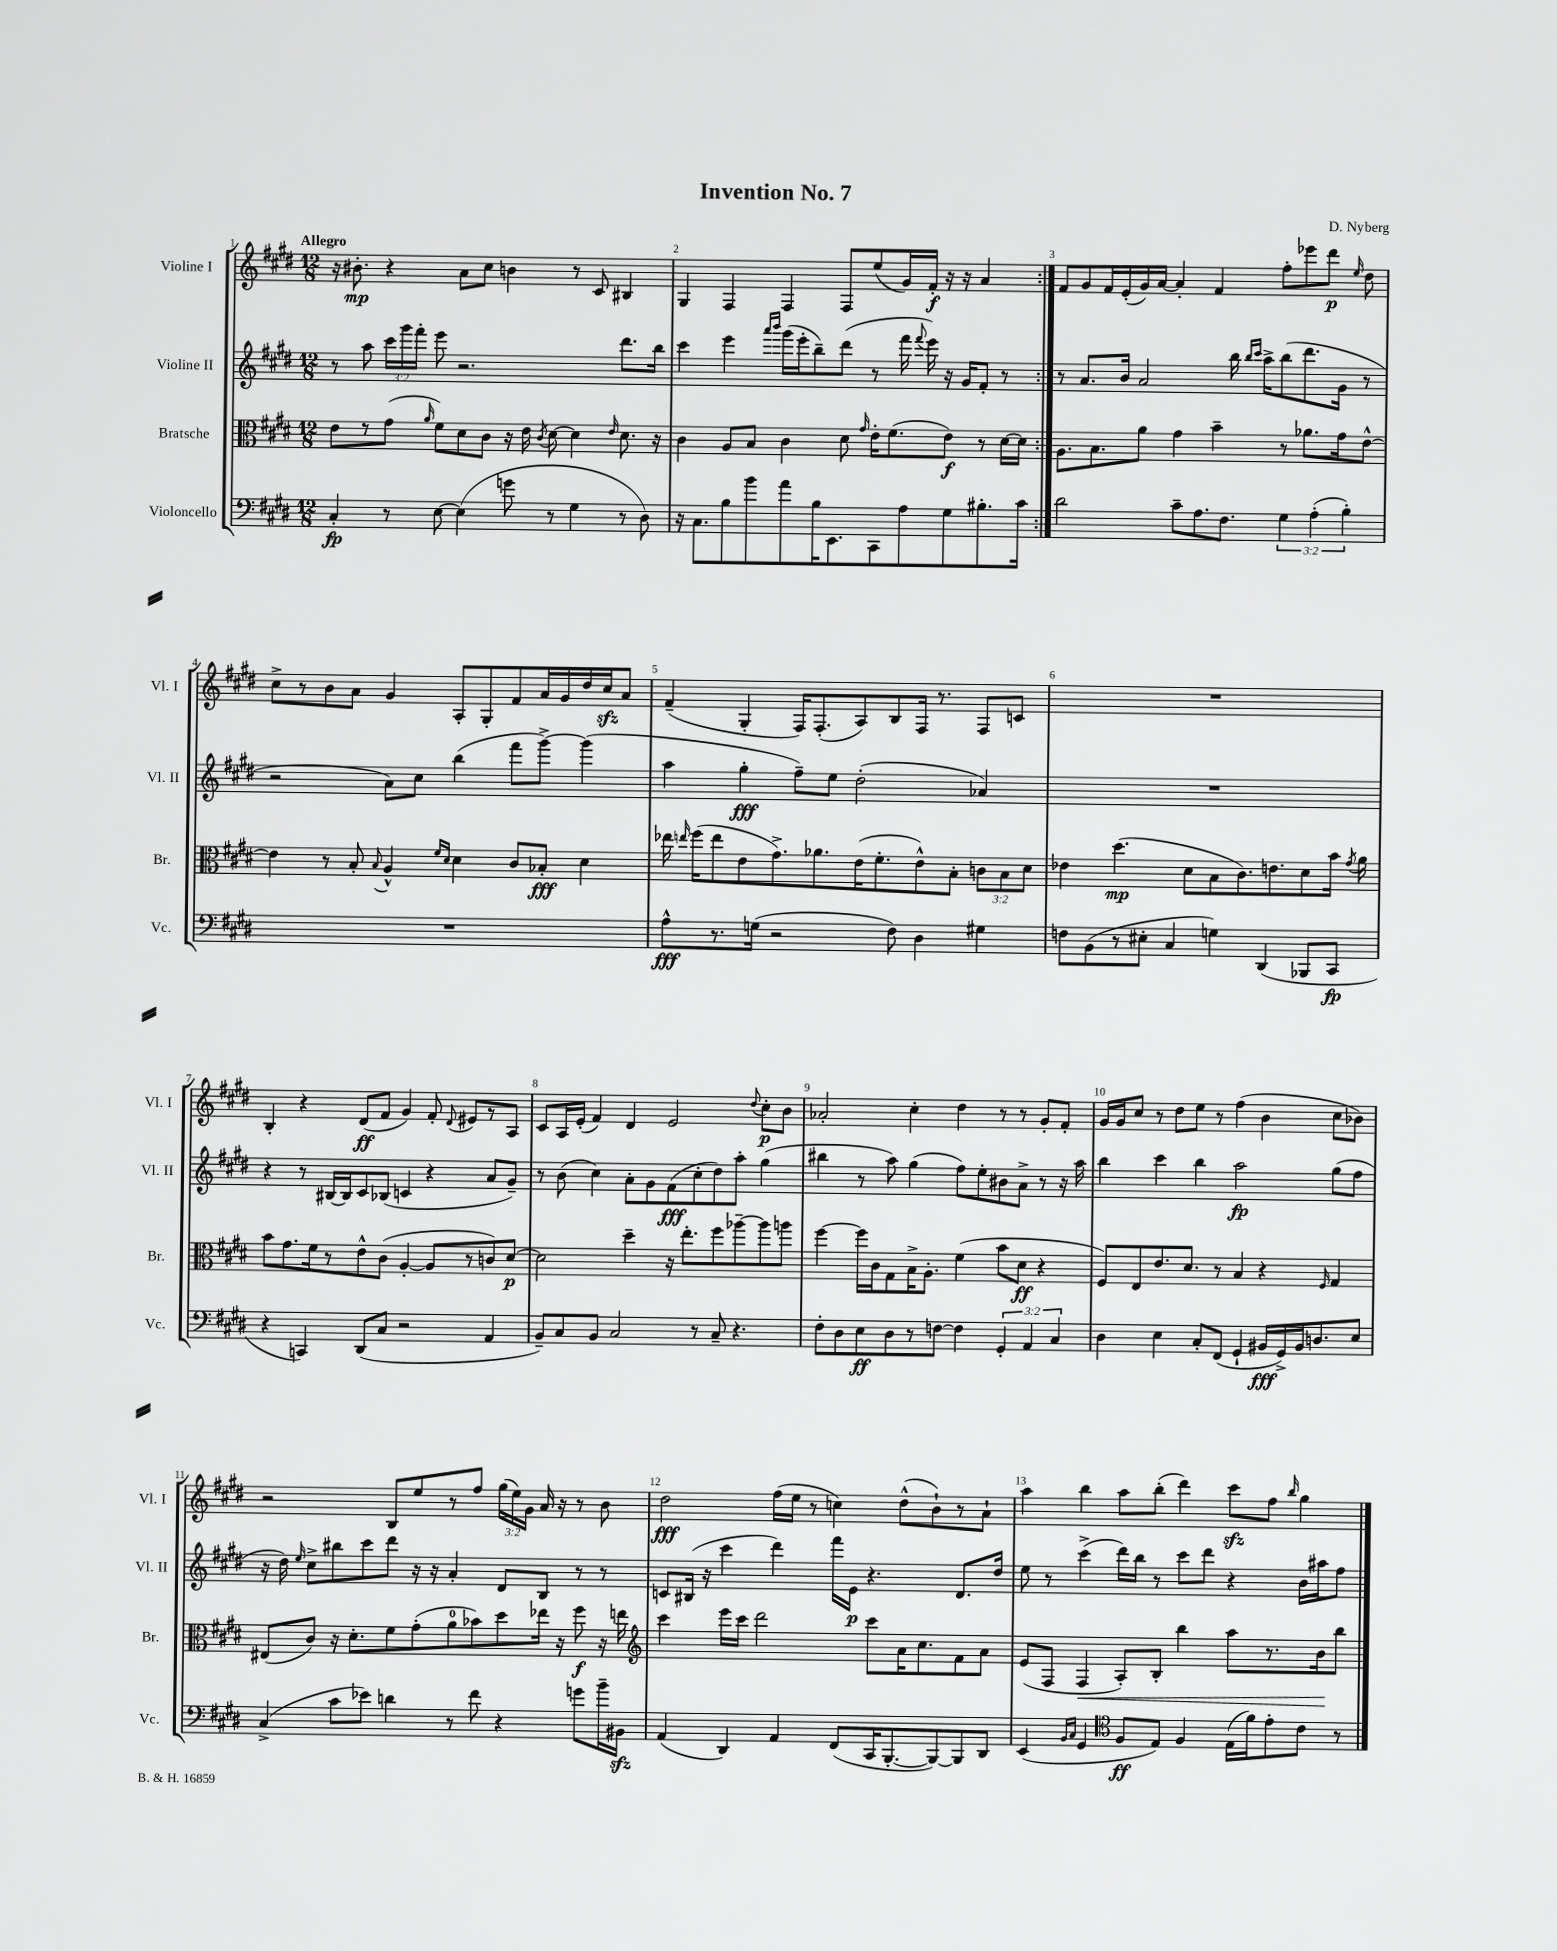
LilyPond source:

\header { title = "Invention No. 7" composer = "D. Nyberg" }
<<
\new StaffGroup <<
\new Staff = "s0" \with { instrumentName = "Violine I" shortInstrumentName = "Vl. I" } {
    \clef treble \key e \major \numericTimeSignature \time 12/8 \override Staff.TupletNumber.text = #tuplet-number::calc-fraction-text \tempo "Allegro"
    \autoBeamOff \repeat volta 2 { r16 bis'8.-.\mp r4 a'8[ cis''8] b'4 r8 cis'8 bis4 |
    gis4 fis4 fis4 fis8[ e''8( gis'16) fis'16]-.\f r16 r16 a'4 | }
    fis'8[ gis'8 fis'16 e'16-.( gis'16) a'16]~ a'4-. fis'4 fis''8[-. ees'''8 dis'''8]\p \grace { e''16 } dis''8 |
    cis''8[-> r8 b'8 a'8] gis'4 a8[-. gis8-. fis'8 a'16 gis'16 dis''16 cis''16\sfz a'8] |
    fis'4--( gis4-. fis16[) fis8.-.( a8) b8 fis16] r8. fis8[ c'8] |
    R1. |
    b4-. r4 dis'8[\ff( fis'8] gis'4) fis'8-. \appoggiatura { dis'8 } eis'8[ r8 a8] |
    cis'8[ a16 e'16]-.( fis'4) dis'4 e'2 \appoggiatura { dis''8 } cis''8[-.\p b'8] |
    aes'2-. cis''4-. dis''4 r8 r8 gis'8[-. fis'8]-. |
    gis'16[ gis'16 cis''8] r8 dis''8[ e''8] r8 fis''4( b'4 cis''8[ bes'8]) |
    r2 b8[ e''8 r8 fis''8] \tuplet 3/2 { gis''16[( e''16) gis'16] } a'16 r16 r8 b'8 |
    dis''2\fff fis''16[( e''16] r8 c''4) dis''8[-^( b'8-!) r8 a'8]-! |
    a''4 b''4 a''8[ b''8]-.( dis'''4) cis'''8[\sfz fis''8] \grace { b''16 } gis''4 \bar "|." |
}
\new Staff = "s1" \with { instrumentName = "Violine II" shortInstrumentName = "Vl. II" } {
    \clef treble \key e \major \numericTimeSignature \time 12/8 \override Staff.TupletNumber.text = #tuplet-number::calc-fraction-text
    \autoBeamOff \repeat volta 2 { r8 a''8 \tuplet 3/2 { cis'''16[ gis'''16 fis'''16]-. } e'''8 r2. dis'''8.[ b''16] |
    cis'''4 e'''4 \grace { a'''16[ b'''16] } gis'''16[( e'''16-. b''8--) dis'''8]( r8 fis'''16 \appoggiatura { fis'''8 } e'''16) r16 gis'16[ fis'8]-. r8 | }
    r8 a'8.[ b'16] a'2 b''16 \grace { b''16[ cis'''16] } a''16[-> b''8( dis'''8. gis'16] r8 |
    r2 a'8[) cis''8] b''4( fis'''8[ gis'''8]~->) gis'''4( |
    a''4 gis''4-.\fff fis''8[--) e''8] dis''2-.( aes'4) |
    R1. |
    r4 r8 bis16[~ bis16 cis'8 bes8]( c'4 r4 a'8[ gis'8]--) |
    r8 b'8( cis''4) a'8[-. gis'8 fis'8\fff( cis''8-. dis''8) a''8]-. gis''4( |
    bis''4 r8 a''8) gis''4( fis''8[) e''8-. bis'8 a'8]-> r8 r16 a''16 |
    b''4 cis'''4 b''4 a''2\fp gis''8[( fis''8] |
    r16 dis''16) \grace { e''16 } cis''8[-> bis''8 cis'''8 dis'''8] r16 r16 a'4-. dis'8[ b8] r8 r8 |
    c'8[ bis16]( r16 cis'''4 dis'''4) fis'''16[ e'16]\p r4. dis'8.[ dis''16] |
    e''8 r8 cis'''4->( dis'''16[) b''16] r8 cis'''8[ dis'''8] r4 b'16[ ais''16 fis''8] \bar "|." |
}
\new Staff = "s2" \with { instrumentName = "Bratsche" shortInstrumentName = "Br." } {
    \clef alto \key e \major \numericTimeSignature \time 12/8 \override Staff.TupletNumber.text = #tuplet-number::calc-fraction-text
    \autoBeamOff \repeat volta 2 { e'8[ r8 gis'8]( \grace { a'16 } fis'8[) dis'8 cis'8] r16 e'16 \acciaccatura { cis'8 } dis'8~ dis'4 \grace { e'16 } dis'8. r16 |
    cis'4 a8[ b8] cis'4 dis'8 \grace { gis'16 } e'16[-. fis'8.( e'8]\f) r8 dis'16[~ dis'16] | }
    a8.[ b8. a'8] gis'4 b'4-- r8 aes'8.[ gis'16 e'8]~-^ |
    e'4 r8 b8-. \appoggiatura { b8 } a4-^ \grace { fis'16[ dis'16] } dis'4 cis'8[ bes8]-.\fff dis'4 |
    ees''16 \grace { e''16 } fis''16[( e''8 e'8 gis'8.->) aes'8. e'16( fis'8.-. e'8-^) b8]-. \tuplet 3/2 { c'8[ b8 dis'8] } |
    ees'4 dis''4.\mp( dis'8[ b8 cis'8.) e'8. dis'8 b'16] \acciaccatura { gis'8 } a'16 |
    b'8[ gis'8. fis'16 r8 e'8-^ cis'8]( a4~-. a8[ r8 c'8) dis'8]~\p |
    dis'2 dis''4-- r16 e''8.[-. fis''8 aes''8~-- aes''8 a''8] |
    fis''4~ fis''16[ cis'16 gis8 b16-> a8.]-. fis'4( b'8[ dis'8]\ff r4 |
    fis8[) e8 e'8. dis'8.] r8 b4 r4 \grace { fis16 } gis4 |
    eis8[( cis'8]) r16 dis'8.[-. fis'8 gis'8-.( a'8-0 bes'8) dis''8 ees''16] r16 fis''8\f r16 e''16 |
    \clef treble cis'''4 e'''16[ cis'''16] dis'''2 cis'''8[ a'16 cis''8. fis'8 a'8] |
    e'8[( fis8] fis4\< a8[-.) b8]-. b''4 a''8[ r8. b'16\! b''8] \bar "|." |
}
\new Staff = "s3" \with { instrumentName = "Violoncello" shortInstrumentName = "Vc." } {
    \clef bass \key e \major \numericTimeSignature \time 12/8 \override Staff.TupletNumber.text = #tuplet-number::calc-fraction-text
    \autoBeamOff \repeat volta 2 { cis4-.\fp r8 e8~ e4( g'8 r8 gis4 r8 dis8) |
    r16 cis8.[ b8 b'8 a'8 b16 e,8. cis,8 a8 gis8 bis8.-. cis'16] | }
    dis'2 cis'8[-- a8. fis8.] \tuplet 3/2 { gis4 a4-.( b4-.) } |
    R1. |
    a8[-^\fff r8. g16]( r2 fis8) dis4 gis4 |
    f8[ b,8( r8 eis8]-. cis4 g4) dis,4( bes,,8[ cis,8]\fp |
    r4 c,4) dis,8[( cis8] r2 a,4 |
    b,8[--) cis8 b,8] cis2 r8 cis8-- r4. |
    fis8[-. dis8 e8\ff dis8 r8 f8]~ f4 \tuplet 3/2 { gis,4-. a,4 cis4 } |
    dis4 e4 cis8[-. fis,8]( gis,4-! bis,16[\fff gis,16->) bis,16 d8. e8] |
    cis4->( cis'8[ ees'8]) d'4 r8 fis'8 r4 g'8[ b'16-- bis,16]\sfz |
    a,4( dis,4) a,4 fis,8[( cis,16 b,,8.~-. b,,8~) b,,8 dis,8] |
    e,4( \grace { b,16[ cis16] } gis,4 \clef tenor fis8[\ff e8]) fis4 e16[( fis'16) e'8-. cis'8] r8 \bar "|." |
}
>>
>>
\layout { \context { \Score \override BarNumber.break-visibility = ##(#f #t #t) barNumberVisibility = #all-bar-numbers-visible } }
